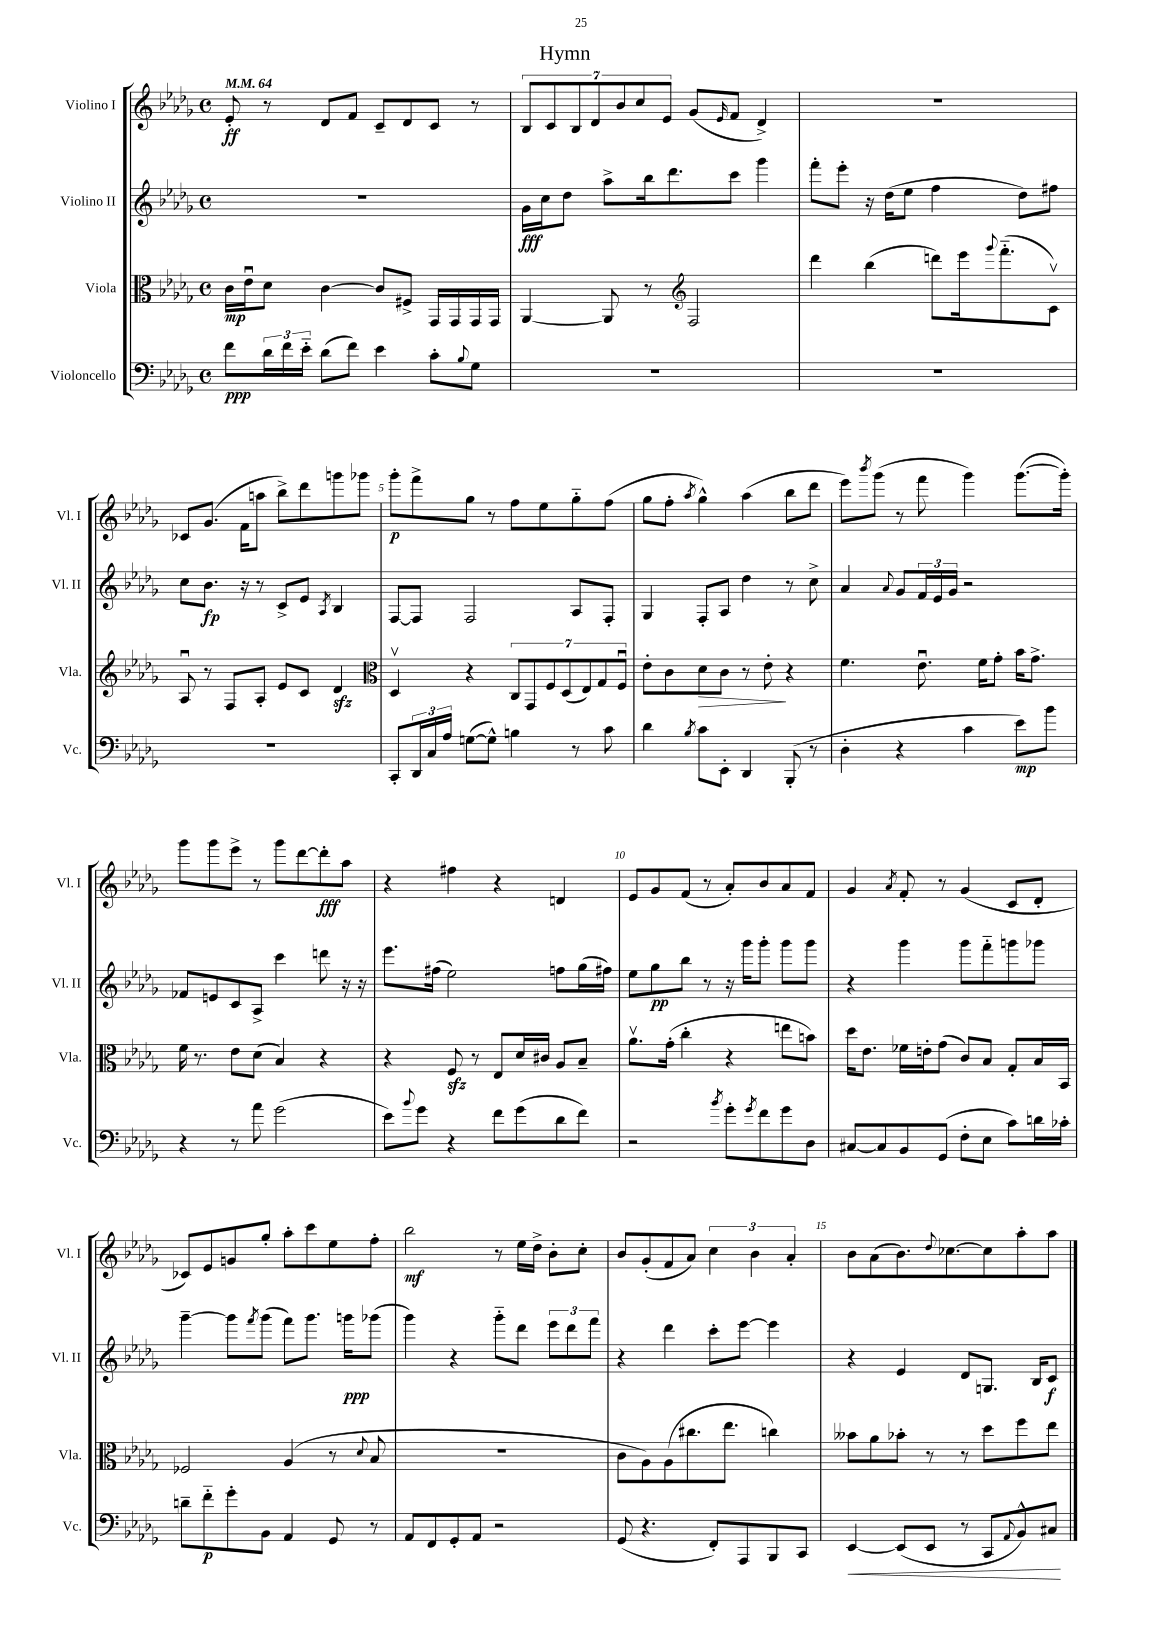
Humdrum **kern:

**kern	**kern	**kern	**kern
*staff4	*staff3	*staff2	*staff1
*clefF4	*clefC3	*clefG2	*clefG2
*k[b-e-a-d-g-]	*k[b-e-a-d-g-]	*k[b-e-a-d-g-]	*k[b-e-a-d-g-]
*M4/4	*M4/4	*M4/4	*M4/4
*met(c)	*met(c)	*met(c)	*met(c)
*MM64	*MM64	*MM64	*MM64
8f	16c	1r	8e-'
.	16e-u	.	.
24d-	8d-	.	8r
24f	.	.	.
24e-'~	.	.	.
(8d-	[4c	.	8d-
8f)	.	.	8f
4e-	8c]	.	8c~
.	8F#^	.	8d-
8c'	16GG-	.	8c
.	16GG-	.	.
8qqB-	.	.	.
8G-	16GG-	.	8r
.	16GG-	.	.
=	=	=	=
1r	[4AA-	16g-	14B-
.	.	16cc	.
.	.	.	14c
.	.	8dd-	.
.	.	.	14B-
.	.	.	14d-
.	8AA-]	8aa-^	.
.	.	.	14b-
.	.	.	14cc
.	8r	16bb-	.
.	.	.	14e-
.	.	8.ddd-	.
*	*clefG2	*	*
.	2F	.	(8g-
.	.	.	16qqe-
.	.	8ccc	8f
.	.	4ggg-	4d-^)
=	=	=	=
1r	4ddd-	8fff'	1r
.	.	8eee-'	.
.	(4bb-	16r	.
.	.	(16dd-	.
.	.	8ee-	.
.	8ddd)	4ff	.
.	16eee-	.	.
.	8qqggg-	.	.
.	(8.fff'~	.	.
.	.	8dd-)	.
.	8cv)	8ff#	.
=	=	=	=
1r	8A-u	8cc	8c-
.	8r	8.b-	(8.g-
.	8F	.	.
.	.	16r	16f
.	8A-'	8r	8aa
.	8e-	8c^	8bb-^)
.	8c	8e-	8ddd-
.	.	8qA-	.
.	4d-	4B-	8ggg
.	.	.	8ggg-
=	=	=	=
*	*clefC3	*	*
8CC'	4D-v	[8F	8ggg-'
24DD-	.	8F]	8fff^
24C	.	.	.
24A-	.	.	.
([8G	4r	2F	8gg-
8G^^])	.	.	8r
4B	14C	.	8ff
.	14GG-	.	.
.	.	.	8ee-
.	14F	.	.
.	(14D-	.	.
8r	.	8A-	8gg-'~
.	14E-)	.	.
.	14G-	.	.
8c	.	8F'	(8ff
.	14Fu	.	.
=	=	=	=
4d-	8e-'	4G-	8gg-
.	8c	.	8ff'
8qB-	.	.	8qaa-
8c	8d-	8F'	4gg-^^)
8EE-'	8c	8A-	.
4DD-	8r	4dd-	(4aa-
.	8e-'	.	.
(8BBB-'	4r	8r	8bb-
8r	.	8cc^	8ddd-
=	=	=	=
4D-'	4.f	4a-	8eee-)
.	.	.	8qbbb-
.	.	.	(8ggg-
.	.	8qqa-	.
4r	.	8g-	8r
.	8.e-u	24f	8fff
.	.	24e-	.
.	.	24g-	.
4c	.	2r	4ggg-)
.	16f	.	.
.	8g-'	.	.
8e-)	16b-	.	([8.ggg-
.	8.g-^	.	.
8b-	.	.	.
.	.	.	16ggg-'])
=	=	=	=
4r	16f	8f-	8ggg-
.	8.r	.	.
.	.	8e	8ggg-
8r	8e-	8c	8eee-^
8a-	(8d-	8A-^	8r
(2g-	4B-)	4ccc	8ggg-
.	.	.	[8ddd-
.	4r	8ddd	8ddd-']
.	.	16r	8aa-
.	.	16r	.
=	=	=	=
8e-)	4r	8.eee-	4r
8qqb-	.	.	.
8g-	.	.	.
.	.	(16ff#	.
4r	8F	2ee-)	4ff#
.	8r	.	.
8f	8E-	.	4r
(8g-	16d-	.	.
.	16c#	.	.
8d-	8A-	8ff	4d
8f)	8B-~	(16gg-	.
.	.	16ff#)	.
=	=	=	=
2r	8.a-v	8ee-	8e-
.	.	8gg-	8g-
.	(16g-'	.	.
.	4cc'	8bb-	(8f
.	.	8r	8r
8qb-	.	.	.
8g-'	4r	16r	8a-')
.	.	16ggg-	.
8qg-	.	.	.
8f	.	8ggg-'	8b-
8g-	8ee	8ggg-	8a-
8D-	8b)	8ggg-	8f
=	=	=	=
[8C#	16dd-	4r	4g-
.	8.e-	.	.
8C#]	.	.	.
.	.	.	8qa-
8BB-	16f-	4ggg-	8f'
.	16e'	.	.
(8GG-	(8g-	.	8r
8F'	8c)	8ggg-	(4g-
8E-	8B-	8fff'~	.
8c)	8G-'	8ggg	8c
16d	16B-	8ggg-	8d-'
16c-'	16BB-	.	.
=	=	=	=
8d~	2F-	[4ggg-~	8c-)
8f'~	.	.	8e-
8g-'	.	8ggg-]	8g
.	.	8qfff	.
8BB-	.	(8ggg-	8gg-'
4AA-	(4A-	8fff)	8aa-'
.	.	8.ggg-	8ccc
8GG-	8r	.	8ee-
.	.	16ggg	.
.	8qqd-	.	.
8r	8B-	(8ggg-	8ff'
=	=	=	=
8AA-	1r	4ggg-)	2bb-
8FF	.	.	.
8GG-'	.	4r	.
8AA-	.	.	.
2r	.	8ggg-'~	8r
.	.	8ddd-	16ee-
.	.	.	16dd-^
.	.	12eee-	8b-'
.	.	12ddd-	.
.	.	.	8cc'
.	.	12fff	.
=	=	=	=
(8GG-	8c	4r	8b-
4.r	8A-)	.	(8g-'
.	(8A-	4ddd-	8f
.	8.cc#	.	8a-)
8FF')	.	8ccc'	6cc
.	8.ee-	.	.
8AAA-	.	[8eee-	.
.	.	.	6b-
8BBB-	4cc)	4eee-]	.
.	.	.	6a-'
8CC	.	.	.
=	=	=	=
[4EE-	8b--	4r	8b-
.	8a-	.	(8a-
(8EE-]	8b-'	4e-	8.b-)
8EE-	8r	.	.
.	.	.	8qqdd-
.	.	.	[8.cc-
8r	8r	8d-	.
8CC	8dd-	8.G	8cc-]
8qqAA-	.	.	.
8BB-^^)	8ff	.	8aa-'
.	.	16B-	.
8C#	8ee-	8c	8aa-
==	==	==	==
*-	*-	*-	*-
